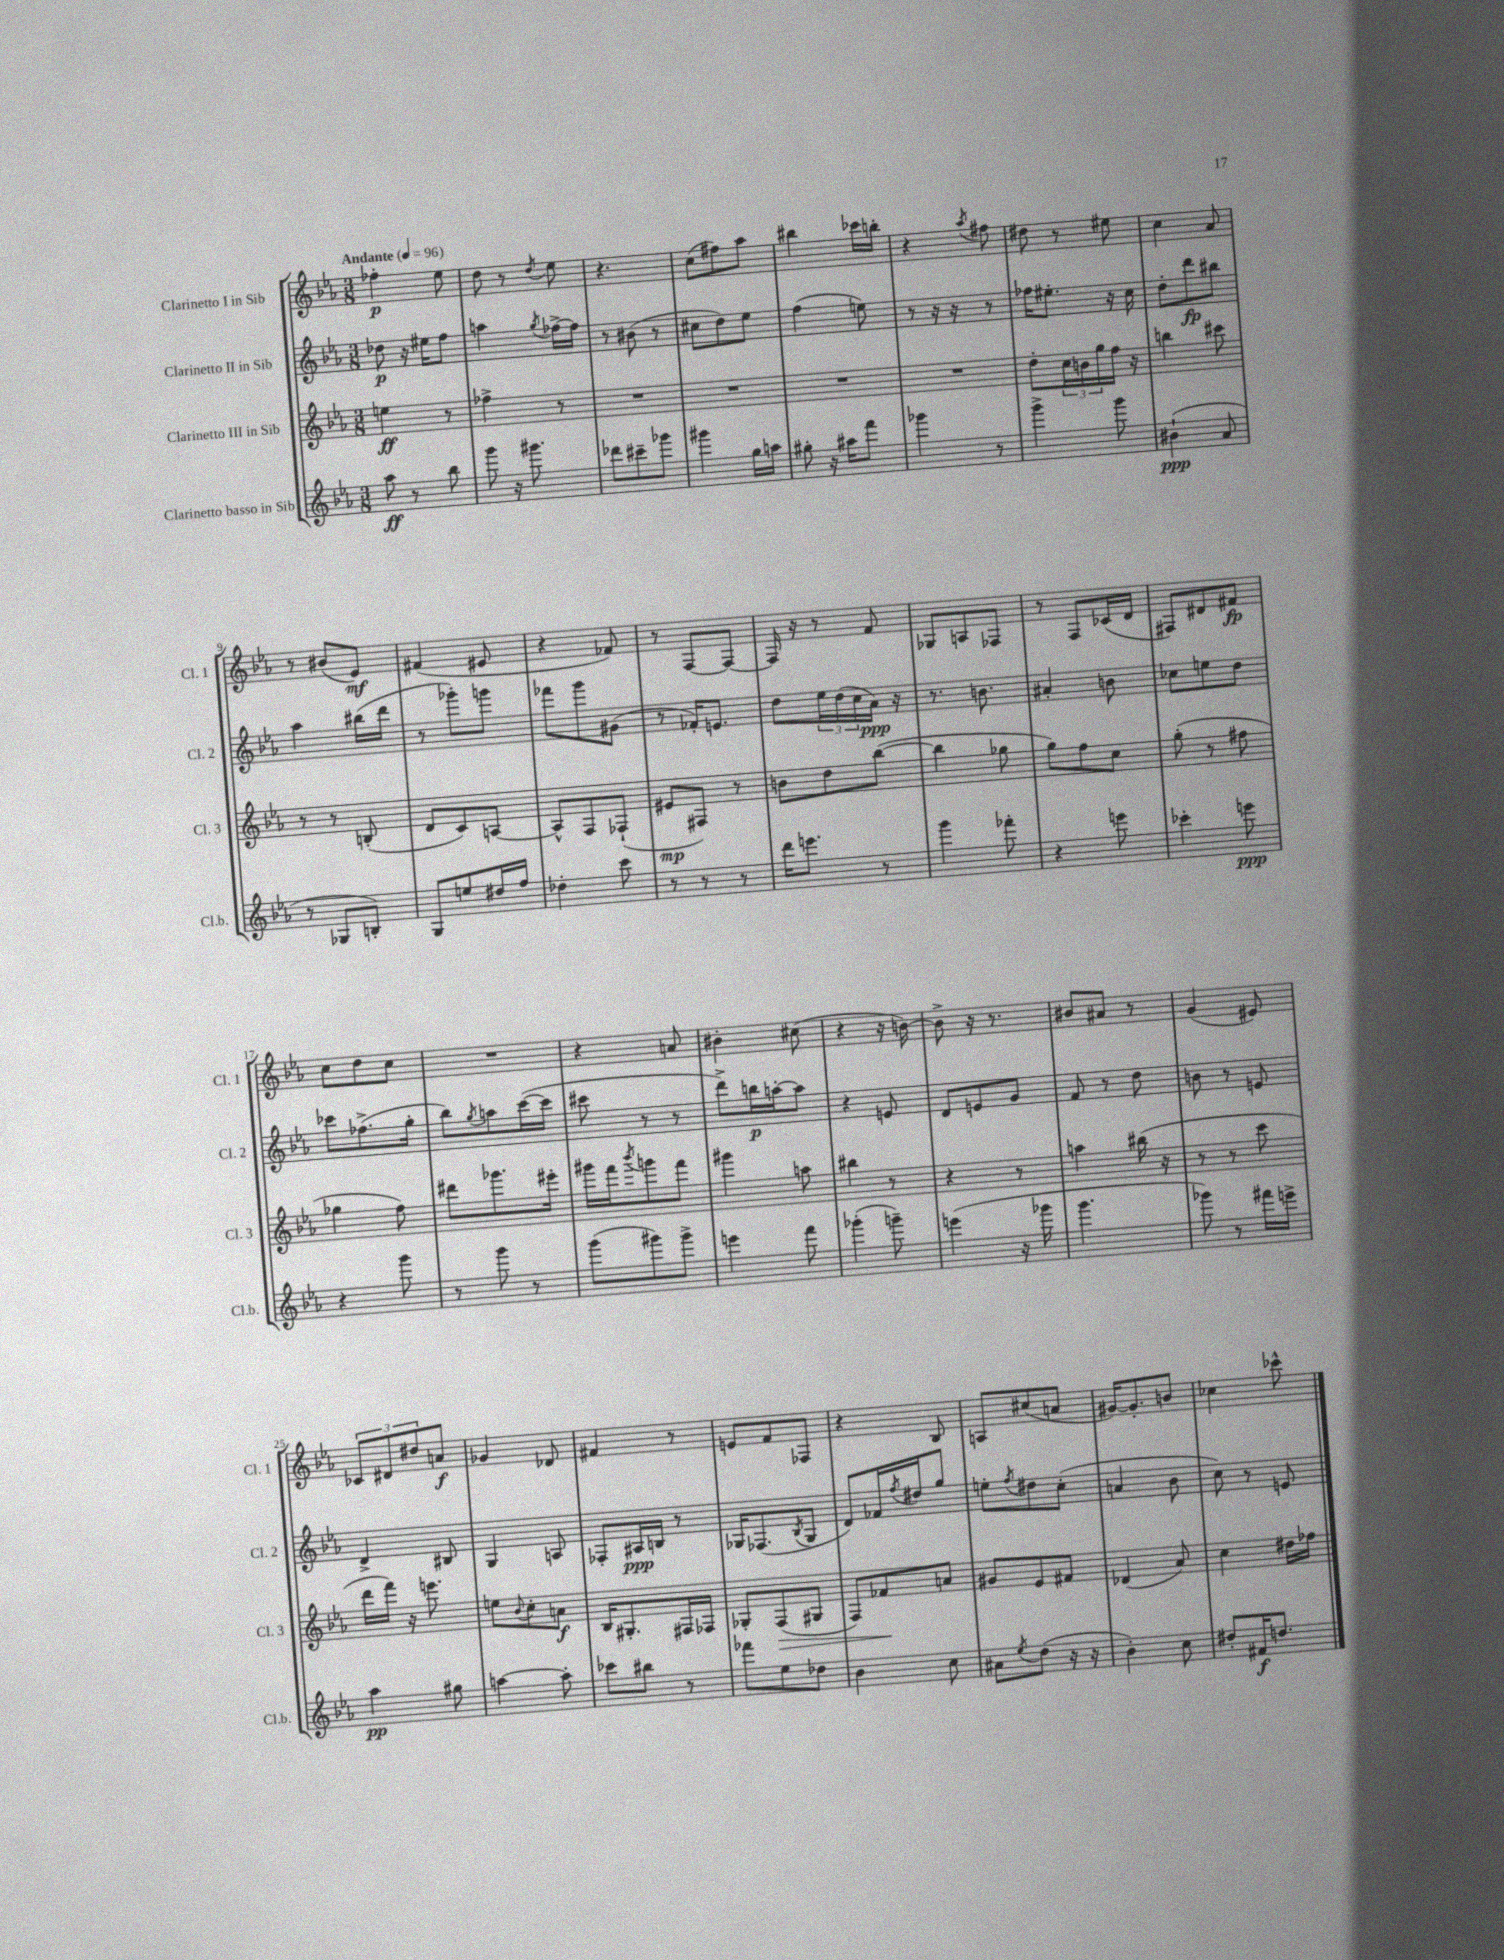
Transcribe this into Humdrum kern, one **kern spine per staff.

**kern	**kern	**kern	**kern
*staff4	*staff3	*staff2	*staff1
*clefG2	*clefG2	*clefG2	*clefG2
*k[b-e-a-]	*k[b-e-a-]	*k[b-e-a-]	*k[b-e-a-]
*M3/8	*M3/8	*M3/8	*M3/8
*MM96	*MM96	*MM96	*MM96
8aa-\	4ee\	8dd-\	4ff-'\
8r	.	16r	.
.	.	16ee#\LK	.
8bb-\	8r	8ff\J	8ee-\
=	=	=	=
8ggg\	4ff-^\	4aa\	8dd\
16r	.	.	8r
8.ggg#\	.	.	.
.	.	8qgg/	8qdd/
.	8r	[16ff-^\LL	8ee-\
.	.	16ff-\]JJ	.
=	=	=	=
8ddd-\L	4.r	8r	4.r
8ccc#~\	.	(8b#\	.
8ggg-\J	.	8r	.
=	=	=	=
4ggg#\	4.r	8cc#\L	(8cc\L
.	.	8dd\)	8ff#\)
16gg\LL	.	8ee-\J	8aa-\J
16aa\JJ	.	.	.
=	=	=	=
8gg#'\	4.r	(4ff\	4bb#\
16r	.	.	.
16aa#\LK	.	.	.
8fff\J	.	8ee\)	16ccc-\LL
.	.	.	16bb'\JJ
=	=	=	=
4ggg-\	4.r	8r	4r
.	.	16r	.
.	.	16r	.
.	.	.	8qaa-/
8r	.	8r	8ff#\
=	=	=	=
4ggg^\	8dd'\L	16ff-\LK	8dd#\
.	.	8.ee#'\J	.
.	24cc\L	.	8r
.	24b\	.	.
.	24gg\	.	.
8ggg\	16ff\JJ	16r	8ee#\
.	16r	16cc\	.
=	=	=	=
(4b#`\	4bb\	8dd'\L	4cc\
.	.	8ddd\	.
8a-/	8ccc#\	8bb#\J	8a-/
=	=	=	=
8r	8r	4aa-\	8r
8G-/L	8r	.	(8b#/L
8B'/J)	(8B'/	(16bb#\LL	8e-/J)
.	.	16ddd\JJ	.
=	=	=	=
8G/L	8d/L	8r	(4f#/
8ee/	8c/)	8ggg-'\L)	.
16dd#/L	[8A/J	8ggg\J	8e#/
16ff/JJ	.	.	.
=	=	=	=
4dd-'\	8A^^/]L	8fff-\L	4r
.	8F/	8ggg\	.
8ccc\	(8F-`/J	(8g#\J	8f-/)
=	=	=	=
8r	8e#/L	8r	8r
8r	8F#/J)	16f-'/LK)	[8F/L
.	.	8.e/J	.
8r	8r	.	8F/_J
=	=	=	=
16ddd\LK	8b\L	8dd\L	16F/]
8.eee\J	.	.	16r
.	8dd\	24ee-\L	8r
.	.	(24dd\	.
.	.	24cc\	.
8r	([8bb-\J	16a-\JJ)	8f/
.	.	16r	.
=	=	=	=
4ggg\	4bb-\]	8.r	8G-/L
.	.	.	8A/
.	.	8.b\	.
8fff-'\	8gg-\	.	8F-/J
=	=	=	=
4r	8gg\L)	4a#'/	8r
.	8ff\	.	8F/L
8eee\	8cc\J	8b\	(16c-/L
.	.	.	16d/JJ
=	=	=	=
4ccc-'\	(8gg'\	8cc-\L	8F#/L)
.	8r	8ee\	8d#/
8eee\	8ff#\	8dd\J	8f#/J
=	=	=	=
4r	4gg-\	8ccc-\L	8cc\L
.	.	(8.ff-^\	8dd\
8ggg\	8ff\)	.	8cc\J
.	.	16gg'\Jk	.
=	=	=	=
8r	8ddd#\L	8bb-\L)	4.r
.	.	8qgg/	.
8ggg\	8.ggg-\	8aa\	.
8r	.	([16ccc\L	.
.	16eee#'\Jk	16ccc\]JJ	.
=	=	=	=
(8ggg\L	16ggg#\LL	8ccc#\	4r
.	16fff\J	.	.
.	8qbbb-/	.	.
8ggg#\)	8ggg\	8r	.
8ggg#^\J	8fff\J	8r	8a/
=	=	=	=
4eee\	4ggg#\	8ddd^\L)	4b#'\
.	.	16bb\L	.
.	.	[16aa'\J	.
8fff\	8aa\	8aa\]J	(8cc#\
=	=	=	=
(4ggg-'\	4bb#\	4r	4r
8ggg~\)	8r	8e/	16r
.	.	.	[16b\)
=	=	=	=
(4eee\	4r	8d/L	8b^\]
.	.	8e/	16r
.	.	.	8.r
16r	8r	8g/J	.
16ggg-\	.	.	.
=	=	=	=
4.ggg\	4aa\	8f/	8b#/L
.	.	8r	8a#/J
.	(16bb#\	8dd\	8r
.	16r	.	.
=	=	=	=
8ggg-\)	8r	8b\	(4g/
8r	8r	8r	.
16fff#\LL	8ccc\	8e/	8e#/)
16eee^\JJ	.	.	.
=	=	=	=
4aa-\	16ddd\LL	4d^/	12c-/L
.	16fff\JJ)	.	.
.	.	.	12d#/
.	16r	.	.
.	.	.	12dd#/
.	8.eee\	.	.
8gg#\	.	8B#/	8a/J
=	=	=	=
[4aa\	8ee\L	4G/	4g-/
.	8qqb-/	.	.
.	8cc'\	.	.
8aa'\]	8a\J	8A/	8d-/
=	=	=	=
8ccc-\L	16B-/LK	8F-'/L	4f#/
.	8.G#'/	.	.
8bb#\J	.	16A#/L	.
.	.	16B/JJ	.
8r	16F#/L	8r	8r
.	16F-/JJ	.	.
=	=	=	=
8fff-\L	8G-'/L	16G-/LK	8e/L
.	.	(8.F-/	.
8ee-\	(8F/	.	8f/
.	.	8qB-/	.
8dd-\J	8G#/J	8G-/J	8F-/J
=	=	=	=
4b-\	8F/L)	8d/L)	4r
.	8f-/	16f-/L	.
.	.	8qff/	.
.	.	16dd#/J	.
8cc\	8a/J	8gg/J	8B-/
=	=	=	=
8a#\L	8g#/L	8ee'\L	8A/L
8qee-/	.	8qff/	.
(8dd\J	8e-/	8dd#\	(8cc#/
16r	8f#/J	(8cc'\J	8a/J
16r	.	.	.
=	=	=	=
4b-'\)	(4d-/	4a/	[16g#/LK)
.	.	.	8.g#'/]
8cc\	8a-/)	8b-\	8b/J
=	=	=	=
8dd#'/L	4cc\	8cc\)	4cc-\
16f#/K	.	8r	.
8.dd/J	.	.	.
.	16dd#\LL	8e/	8ccc-^^\
.	16ff-\JJ	.	.
==	==	==	==
*-	*-	*-	*-
